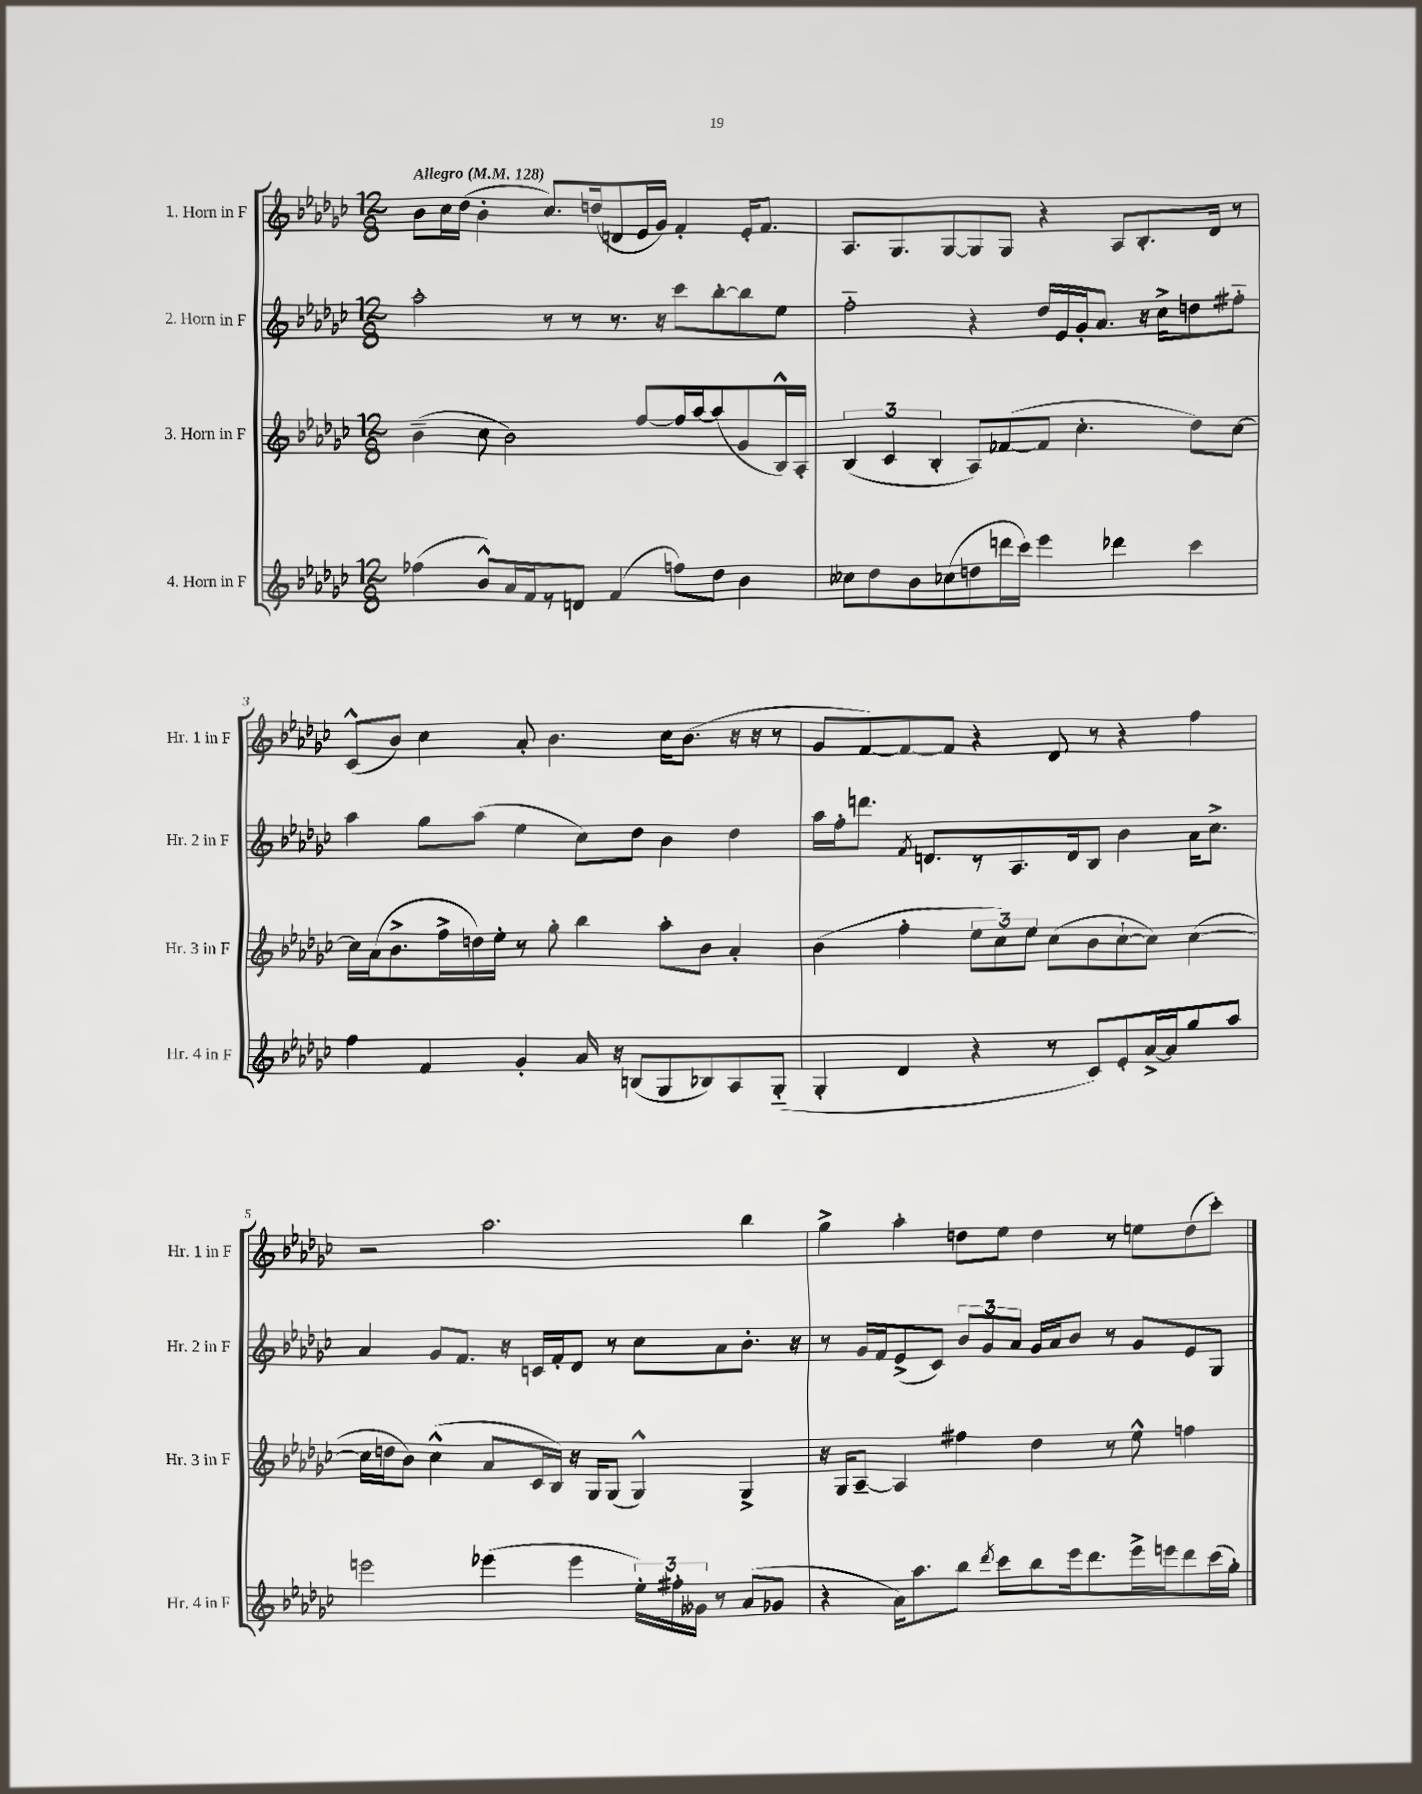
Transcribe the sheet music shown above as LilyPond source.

<<
\new StaffGroup <<
\new Staff = "s0" \with { instrumentName = "1. Horn in F" shortInstrumentName = "Hr. 1 in F" } {
    \clef treble \key ges \major \numericTimeSignature \time 12/8 \tempo "Allegro" 4 = 128
    \autoBeamOff bes'8[ ces''16 des''16]( bes'4-. ces''8.[) d''16( d'8 ees'16 ges'16]) f'4-. ees'16[-. f'8.] |
    aes8.[ ges8. ges8~ ges8 ges8] r4 aes8[ bes8.-. des'16] r8 |
    ces'8[-^( bes'8]) ces''4 aes'8-. bes'4. ces''16[ bes'8.]( r16 r16 r8 |
    ges'8[ f'8~) f'8~ f'8] r4 des'8 r8 r4 f''4 |
    r2 aes''2. bes''4 |
    ges''4-> aes''4-. d''8[ ees''8] d''4 r8 e''8[ d''8( ces'''8]-.) \bar "|." |
}
\new Staff = "s1" \with { instrumentName = "2. Horn in F" shortInstrumentName = "Hr. 2 in F" } {
    \clef treble \key ges \major \numericTimeSignature \time 12/8
    \autoBeamOff aes''2-. r8 r8 r8. r16 ces'''8[ bes''8~-. bes''8 ees''8] |
    f''2-_ r4 des''16[ ees'16 ges'16-. aes'8.] r16 ces''16[-> d''8 fis''8]-_ |
    aes''4 ges''8[ aes''8]( ees''4 ces''8[) des''8] bes'4 des''4 |
    aes''16[ f''16-. d'''8.] \acciaccatura { f'8 } d'8.[ r8 aes8. d'16 bes8] bes'4 aes'16[ ces''8.]-> |
    aes'4 ges'8[ f'8.] r16 c'16[ f'16-. des'8] r8 ces''8[ aes'8 bes'8.]-. r16 |
    r8 ges'16[ f'16 ees'8->( ces'8]) \tuplet 3/2 { bes'8[ ges'8 aes'8] } ges'16[ aes'16 bes'8] r8 ges'8[ ees'8 ges8] \bar "|." |
}
\new Staff = "s2" \with { instrumentName = "3. Horn in F" shortInstrumentName = "Hr. 3 in F" } {
    \clef treble \key ges \major \numericTimeSignature \time 12/8
    \autoBeamOff bes'4--( ces''8 bes'2) f''8[~ f''16 aes''16~ aes''8( ges'8 bes16-^) aes16]-. |
    \tuplet 3/2 { bes4( ces'4 bes4-. } aes8[) fes'8~( fes'8] ces''4.-. des''8[) ces''8]~ |
    ces''16[ aes'16( bes'8.-> f''16-> d''16) ees''16]-. r8 ges''8-. bes''4 aes''8[-. bes'8] aes'4-. |
    bes'4( f''4-. \tuplet 3/2 { ees''8[ ces''8) ees''8] } ces''8[( bes'8 ces''8~-! ces''8]) ces''4~( |
    ces''16[ d''16 bes'8]) ces''4-^( aes'8[ ces'16 bes16]) r16 ges16[ ges8]( ges4-^) ges4-> |
    r16 ges16[ aes8]~-- aes4 fis''4 des''4 r8 ees''8-^ f''4 \bar "|." |
}
\new Staff = "s3" \with { instrumentName = "4. Horn in F" shortInstrumentName = "Hr. 4 in F" } {
    \clef treble \key ges \major \numericTimeSignature \time 12/8
    \autoBeamOff fes''4( bes'8[-^) aes'16 f'16 r8 d'8] f'4( f''8[) des''8] bes'4 |
    ceses''8[ des''8 bes'8 ces''8( d''8 d'''16 ces'''16]) ees'''4 des'''4 ces'''4 |
    f''4 f'4 ges'4-. aes'16 r16 b8[( ges8 bes8) aes8 ges8]-_( |
    ges4-. des'4 r4 r8 ces'8[) ees'8-. aes'16~-> aes'16 ges''8 aes''8] |
    e'''2 ees'''4( ees'''4 \tuplet 3/2 { ees''16[-.) fis''16-. geses'16] } r8 aes'8[( ges'8] |
    r4 aes'16[) aes''8. bes''8] \acciaccatura { des'''8 } ces'''8[ bes''8 ees'''16 des'''8. ees'''16-> e'''16 des'''8 ces'''16( ges''16]-.) \bar "|." |
}
>>
>>
